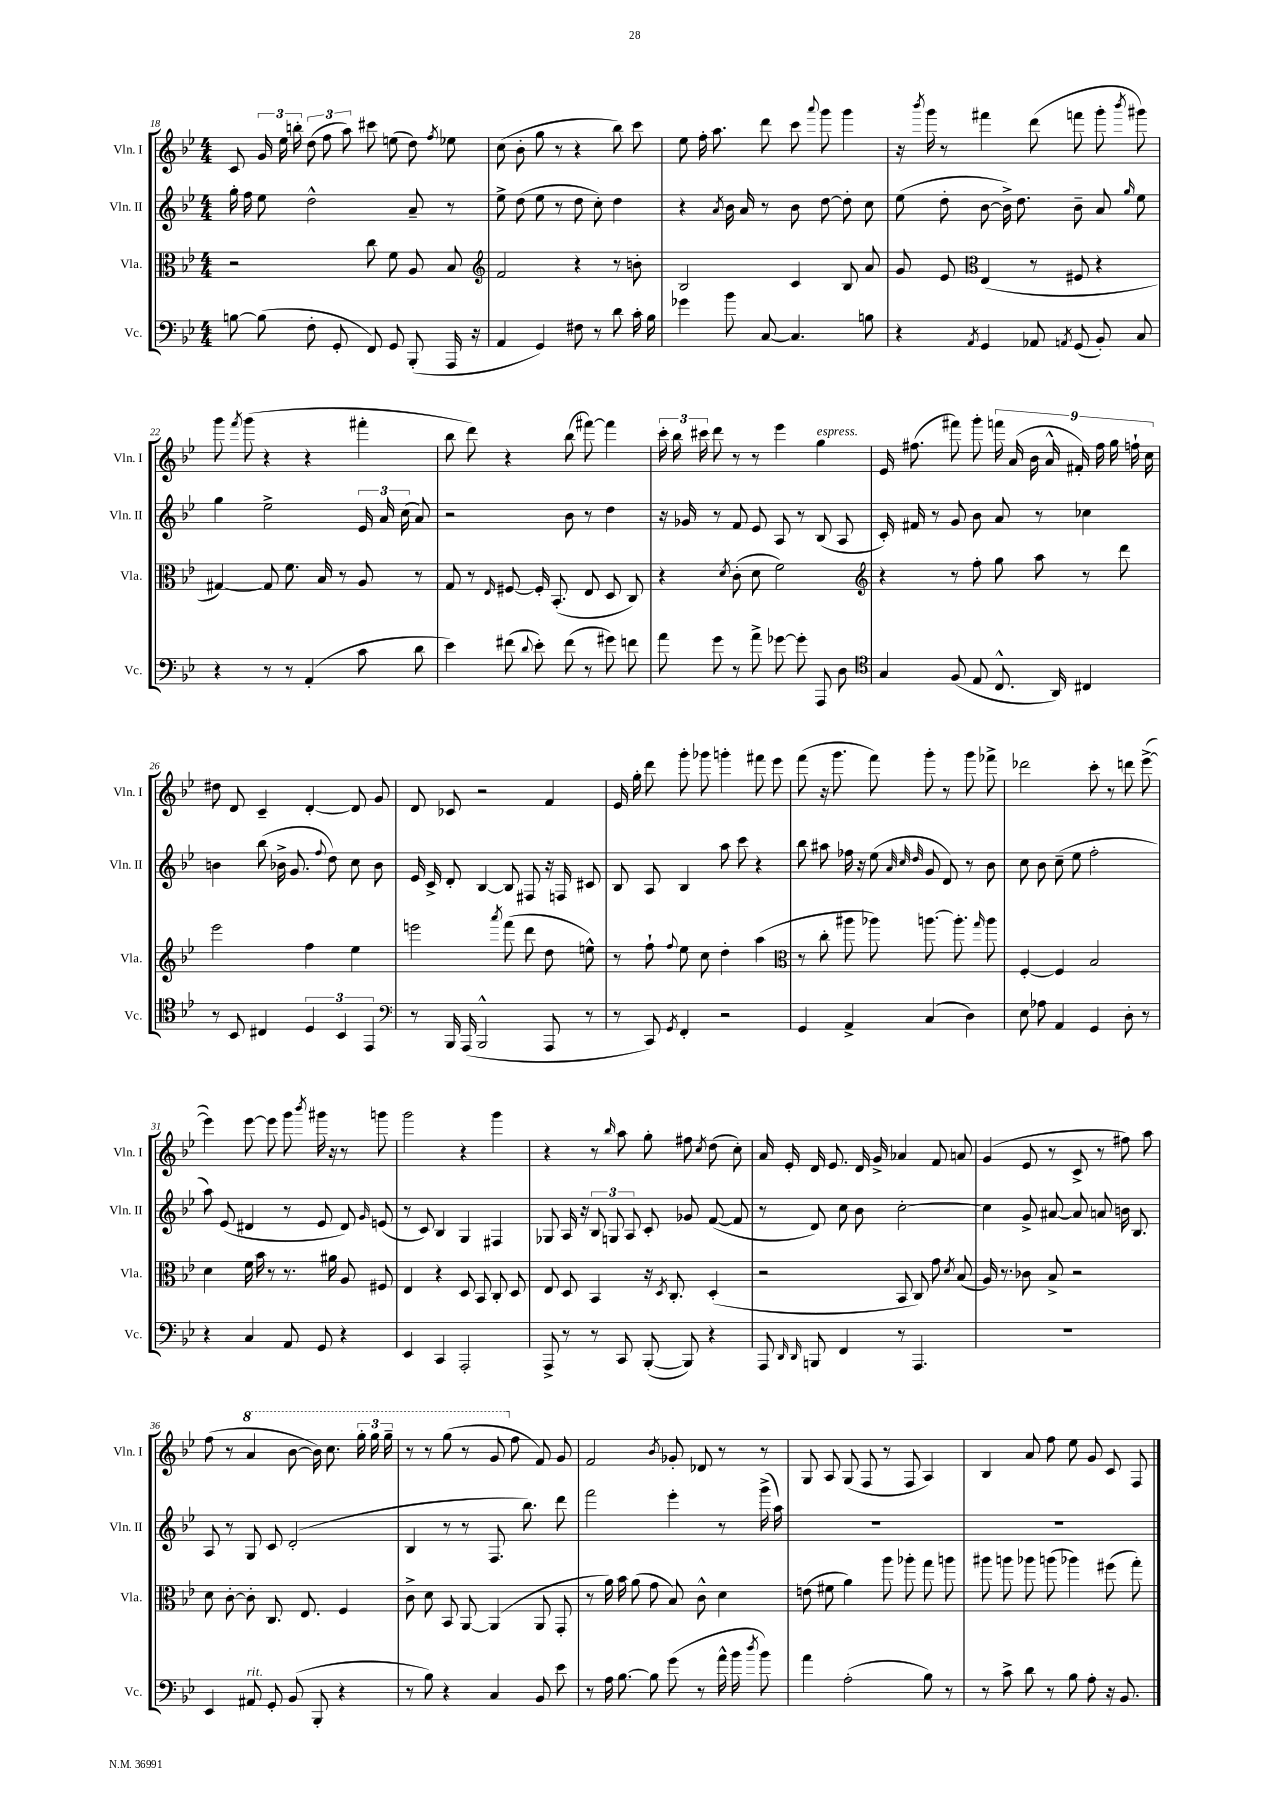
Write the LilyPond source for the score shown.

<<
\new StaffGroup <<
\new Staff = "s0" \with { instrumentName = "Vln. I" shortInstrumentName = "Vln. I" } {
    \clef treble \key bes \major \numericTimeSignature \time 4/4
    \autoBeamOff c'8 \tuplet 3/2 { g'16 ees''16 b''16-. } \tuplet 3/2 { d''8( f''8 a''8) } cis'''8 e''8( d''8) \acciaccatura { f''8 } ees''8 |
    c''8( bes'8-. g''8 r8 r4 bes''8) c'''8 |
    ees''8 f''16-. a''8. d'''8 c'''8 \appoggiatura { a'''8 } g'''8 g'''4 |
    r16 \acciaccatura { bes'''8 } g'''16 r8 fis'''4 d'''8( f'''8 g'''8-. \acciaccatura { bes'''8 } gis'''8) |
    g'''8 \acciaccatura { f'''8 } g'''8( r4 r4 fis'''4-. |
    bes''8 d'''8) r4 bes''8( fis'''8~) fis'''4 |
    \tuplet 3/2 { c'''16-. bes''16 cis'''16 } d'''8 r8 r8 ees'''4 g''4^\markup { \italic "espress." } |
    ees'16 fis''8.( fis'''8) g'''8-. \tuplet 9/8 { f'''16 a'16( bes'16 a'16-^ fis'16-.) fis''16 g''16 f''16-! c''16 } |
    dis''8 d'8 c'4-- d'4~-. d'8 g'8 |
    d'8 ces'8 r2 f'4 |
    ees'16 g''16-. d'''8 g'''8-. ges'''8 g'''4-. fis'''8 ees'''8 |
    f'''8( r16 g'''8. f'''8) g'''8-. r8 g'''8 fes'''8-> |
    des'''2 c'''8-. r8 d'''8 ees'''8~->( |
    ees'''4) ees'''8~ ees'''8 g'''8 \acciaccatura { bes'''8 } gis'''16 r16 r8 g'''8 |
    g'''2 r4 g'''4 |
    r4 r8 \grace { bes''16 } a''8 g''8-. fis''8 \acciaccatura { c''8 } d''8( c''8-.) |
    a'16 ees'16-. d'16 ees'8. d'16 g'16-> aes'4 f'8 a'8 |
    g'4( ees'8 r8 c'8-> r8 fis''8) a''8 |
    f''8( r8 \ottava #1 a''4 bes''8~ bes''16) c'''8. \tuplet 3/2 { g'''16-. g'''16 g'''16-- } |
    r8 r8 g'''8( r8 g''8 \ottava #0 f''8 f'8) g'8 |
    f'2 \acciaccatura { bes'8 } ges'8-. des'8 r8 r8 |
    g8 a8 g8( f8 r8 f8 a4) |
    bes4 a'8 f''8 ees''8 g'8 c'8 f8 \bar "|." |
}
\new Staff = "s1" \with { instrumentName = "Vln. II" shortInstrumentName = "Vln. II" } {
    \clef treble \key bes \major \numericTimeSignature \time 4/4
    \autoBeamOff g''16-. f''16 ees''8 d''2-^ a'8-- r8 |
    ees''8-> d''8( ees''8 r8 d''8 c''8-.) d''4 |
    r4 \acciaccatura { a'8 } bes'16 a'16 r8 bes'8 d''8~ d''8-. c''8 |
    ees''8( d''8-. bes'8~ bes'16->) d''8. bes'8-- a'8 \grace { g''16 } ees''8 |
    g''4 ees''2-> \tuplet 3/2 { ees'16 a'16 c''16( } a'8) |
    r2 bes'8 r8 d''4 |
    r16 ges'16 r8 f'8 ees'8 a8 r8 bes8( a8 |
    c'16-.) fis'16 r8 g'8 bes'8 a'8 r8 ces''4 |
    b'4 bes''8( bes'16-> g'8. \appoggiatura { f''8 } d''8) c''8 bes'8 |
    ees'16 c'16-> d'8-. bes4~ bes8 fis8 r16 f16 cis'8 |
    bes8 a8 bes4 a''8 c'''8 r4 |
    bes''8 ais''8 fes''16 r16 ees''8( \grace { a'32 c''32 d''32 } g'8 d'8) r8 bes'8 |
    c''8 bes'8 c''8--( ees''8 f''2-. |
    a''8) ees'8( dis'4 r8 ees'8 dis'8) \grace { g'16 } e'8( |
    r8 c'8) bes4 g4 fis4 |
    ges8 a16 r16 \tuplet 3/2 { bes8 g8 a8 } c'8-. ges'8 f'8~( f'8 |
    r8 d'8) c''8 bes'8 c''2~-. |
    c''4 g'8-> ais'8~ ais'8 a'8 b'16 bes8. |
    a8 r8 g8 c'8 d'2-.( |
    bes4 r8 r8 f8. bes''8.) d'''8 |
    f'''2 ees'''4-. r8 g'''16->( a''16) |
    R1 |
    R1 \bar "|." |
}
\new Staff = "s2" \with { instrumentName = "Vla." shortInstrumentName = "Vla." } {
    \clef alto \key bes \major \numericTimeSignature \time 4/4
    \autoBeamOff r2 c''8 f'8 a8 bes8 |
    \clef treble f'2 r4 r8 b'8-. |
    bes2 c'4 bes8 a'8 |
    g'8 ees'8 \clef alto ees4( r8 fis8 r4 |
    gis4~) gis8 f'8. bes16 r8 a8 r8 |
    g8 r8 \grace { ees16 } fis8~ fis16-. bes,8.-.( ees8 d8 c8) |
    r4 \acciaccatura { d'8 } c'8-.( d'8 f'2) |
    \clef treble r4 r8 f''8-. g''8 a''8 r8 d'''8 |
    ees'''2 f''4 ees''4 |
    e'''2 \acciaccatura { a'''8 } f'''8( d'''8 d''8 e''8-^) |
    r8 f''8-! \appoggiatura { f''8 } ees''8 c''8 d''4-. a''4( |
    \clef alto r8 c''8-. ais''8 aes''8) a''8.~ a''8.-. \grace { g''16 } a''8 |
    f4~-. f4 bes2 |
    d'4 f'16 bes'16 r8 r8. ais'16 a8 fis8 |
    ees4 r4 d8 bes,8 c8-. d8 |
    ees8 d8 bes,4 r16 \acciaccatura { d8 } c8.-. d4-.( |
    r2 bes,8 c8) g'8 \acciaccatura { d'8 } bes8( |
    a16) r8. ces'8 bes8-> r2 |
    d'8 c'8~-. c'8-. c8. ees8. f4 |
    c'8-> d'8 bes,8 a,8~ a,4( a,8 g,8-. |
    r8 a'16) bes'16 a'8( g'8 bes8) c'8-^ d'4 |
    e'8( fis'8 a'4) a''8 aes''8-. g''8 a''8 |
    ais''8 a''8 aes''8 a''8( aes''4) fis''8( g''8-.) \bar "|." |
}
\new Staff = "s3" \with { instrumentName = "Vc." shortInstrumentName = "Vc." } {
    \clef bass \key bes \major \numericTimeSignature \time 4/4
    \autoBeamOff b8~ b8( f8-. g,8-. f,8) g,8 bes,,8-.( a,,16 r16 |
    a,4 g,4) fis8 r8 d'8 c'16-. bes16 |
    ges'4 bes'8 c8~ c4. b8 |
    r4 \acciaccatura { a,8 } g,4 aes,8 \acciaccatura { a,8 } g,8( bes,8-.) c8 |
    r4 r8 r8 a,4-.( c'8 d'8 |
    ees'4) fis'8( \appoggiatura { d'8 } ees'8-.) fis'8( r8 gis'8) f'8 |
    a'8 g'8 r8 a'8-> ges'8~ ges'8-. a,,8 d8 |
    \clef tenor g4 f8( ees8 c8.-^ a,16) cis4 |
    r8 bes,8 cis4 \tuplet 3/2 { d4 bes,4 ees,4 } |
    \clef bass r8 bes,,16 a,,16( bes,,2-^ a,,8 r8 |
    r8 c,8) \acciaccatura { g,8 } f,4-. r2 |
    g,4 a,4-> c4( d4) |
    ees8 aes8 a,4 g,4 d8-. r8 |
    r4 c4 a,8 g,8 r4 |
    ees,4 c,4 a,,2-. |
    a,,8-> r8 r8 c,8 bes,,8~-.( bes,,8) r4 |
    a,,8 \grace { d,16 d,16 } b,,8 f,4 r8 a,,4. |
    R1 |
    ees,4 ais,8^\markup { \italic "rit." } g,8-. bes,8( bes,,8-. r4 |
    r8 bes8) r4 c4 bes,8 ees'8 |
    r8 a16 bes8.~ bes8 g'8( r8 a'16-^ bes'16 \acciaccatura { d''8 } bes'8) |
    a'4 a2-.( bes8) r8 |
    r8 c'8-> d'8 r8 bes8 a8-. r16 bes,8. \bar "|." |
}
>>
>>
\layout { \context { \Score currentBarNumber = #18 } }
